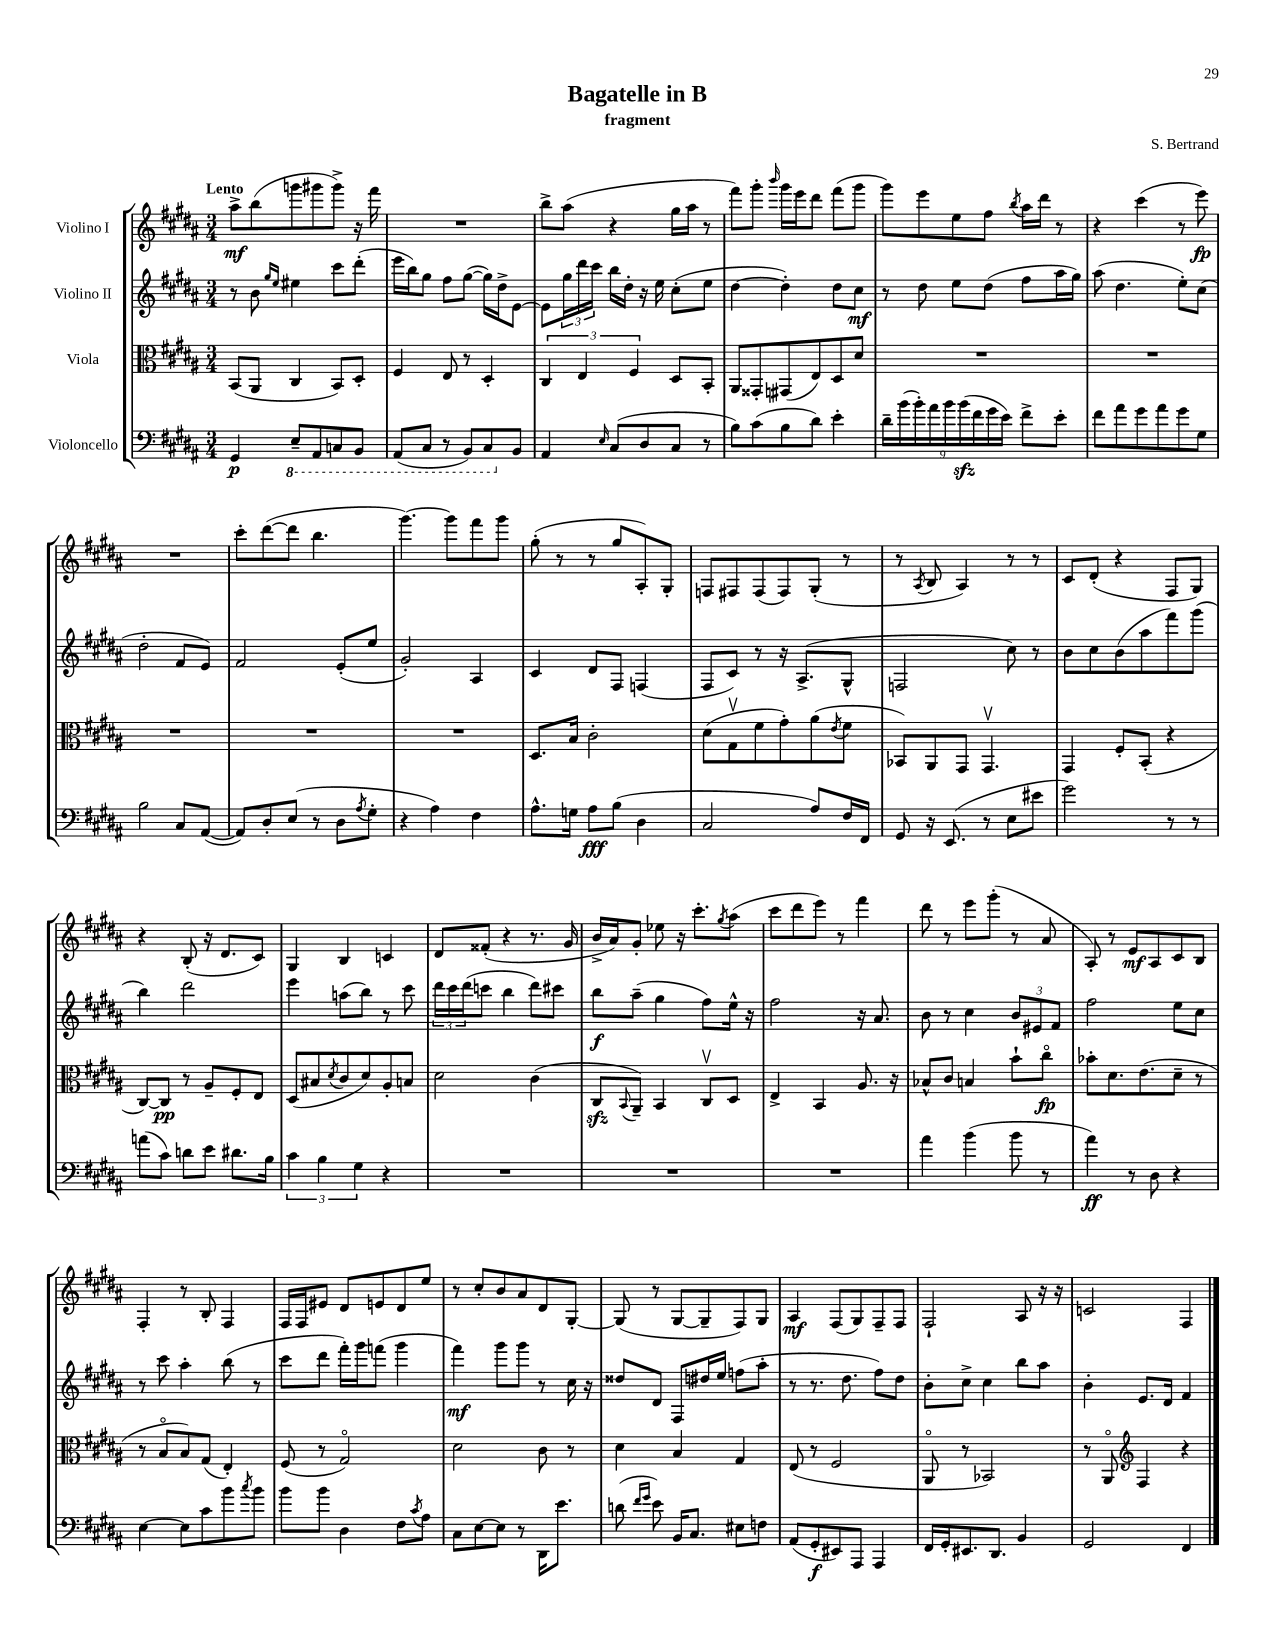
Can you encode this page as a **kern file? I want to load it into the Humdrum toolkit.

**kern	**kern	**kern	**kern
*staff4	*staff3	*staff2	*staff1
*clefF4	*clefC3	*clefG2	*clefG2
*k[f#c#g#d#a#]	*k[f#c#g#d#a#]	*k[f#c#g#d#a#]	*k[f#c#g#d#a#]
*M3/4	*M3/4	*M3/4	*M3/4
4GG#	(8BB	8r	8aa#^
.	8AA#	8b	(8bb
.	.	16qqgg#	.
.	.	16qqee	.
8EE~	4C#	4ee#	8ggg
8AAA#	.	.	8ggg#
8CC	8BB)	8ccc#	8ggg#^)
8BBB	8D#'	(8ddd#'	16r
.	.	.	16fff#
=	=	=	=
(8AAA#	4F#	16eee	2.r
.	.	16bb)	.
8CC#	.	8gg#	.
8r	8E	8ff#	.
8BBB)	8r	([8gg#	.
8CC#	4D#'	16gg#])	.
.	.	16dd#^	.
8BB	.	[8e	.
=	=	=	=
4AA#	6C#	8e]	8bb^
.	.	24gg#	(8aa#
.	6E	24ddd#	.
.	.	24ccc#	.
16qqE	.	.	.
(8C#	.	16bb	4r
.	.	16dd#'	.
.	6F#	.	.
8D#	.	16r	.
.	.	16ee	.
8C#	8D#	(8cc#'	16gg#
.	.	.	16aa#
8r	8BB'	8ee	8r
=	=	=	=
8B)	8AA#	[4dd#	8fff#)
(8c#	8GG##'	.	8ggg#'
.	.	.	16qqbbb
8B	(8GG#	4dd#'])	16ggg#
.	.	.	16eee
8d#)	8E)	.	8ddd#
4e'	8D#	8dd#	(8fff#
.	8d#	8cc#	8ggg#
=	=	=	=
18d#~	2.r	8r	8ggg#)
(18b	.	.	.
18b')	.	.	.
.	.	8dd#	8eee
18a#	.	.	.
18b	.	.	.
.	.	8ee	8ee
(18b	.	.	.
18f#	.	.	.
.	.	(8dd#	8ff#
18g#	.	.	.
18e)	.	.	.
.	.	.	8qbb
8f#^	.	8ff#	16aa#
.	.	.	16ddd#
8e'	.	16aa#	8r
.	.	16gg#)	.
=	=	=	=
8f#	2.r	(8aa#	4r
8a#	.	4.dd#	.
8g#	.	.	(4ccc#
8a#	.	.	.
8g#	.	8ee')	8r
8G#	.	(8cc#	8eee)
=	=	=	=
2B	2.r	2dd#'	2.r
8C#	.	8f#	.
([8AA#	.	8e)	.
=	=	=	=
8AA#])	2.r	2f#	8ccc#'
8D#'	.	.	([8ddd#
(8E	.	.	8ddd#]
8r	.	.	4.bb
8D#	.	(8e'	.
8qA#	.	.	.
8G#'	.	8ee	.
=	=	=	=
4r	2.r	2g#')	[4.ggg#)
4A#)	.	.	.
.	.	.	8ggg#]
4F#	.	4A#	8fff#
.	.	.	8ggg#
=	=	=	=
8.A#^^	8.D#	4c#	(8gg#'
.	.	.	8r
16G	16B	.	.
8A#	2c#'	8d#	8r
(8B	.	8F#	8gg#
4D#	.	(4F	8A#')
.	.	.	8G#'
=	=	=	=
2C#	(8d#	8F#	8F
.	8G#v	8c#)	8F#
.	8f#	8r	(8F#
.	8g#')	16r	8F#)
.	.	(8.A#^	.
8A#)	(8a#	.	(8G#'
.	8qe	.	.
16F#	8f#	8G#^^	8r
16FF#	.	.	.
=	=	=	=
8GG#	8BB-)	2F	8r
.	.	.	8qA#
16r	8AA#	.	8B
(8.EE	.	.	.
.	8GG#	.	4A#)
8r	4.GG#v	.	.
8E	.	8cc#)	8r
8e#	.	8r	8r
=	=	=	=
2g#)	4GG#	8b	8c#
.	.	8cc#	(8d#'
.	8F#'	(8b	4r
.	(8BB'	8aa#	.
8r	4r	8fff#)	8F#
8r	.	(8ggg#	8G#)
=	=	=	=
(8a	[8C#)	4bb)	4r
8c#)	8C#]	.	.
8d	8r	2ddd#	(8B'
8e	8A#~	.	16r
.	.	.	8.d#
8.d#	8F#'	.	.
.	8E	.	8c#)
16B	.	.	.
=	=	=	=
6c#	(8D#	4eee	4G#
.	8B#	.	.
6B	.	.	.
.	8qd#	.	.
.	8c#	(8aa	4B
6G#	.	.	.
.	8d#)	8bb)	.
4r	8A#'	8r	4c
.	8B	8ccc#	.
=	=	=	=
2.r	2d#	24ddd#	8d#
.	.	24ccc#	.
.	.	(24ddd#	.
.	.	8ccc	(8f##'
.	.	4bb	4r
.	(4c#	8ddd#)	8.r
.	.	8ccc#	.
.	.	.	16g#
=	=	=	=
2.r	8C#	8bb	16b^
.	.	.	16a#)
.	8qqBB	.	.
.	8AA#~)	(8aa#~	8g#'
.	4BB	4gg#	8ee-
.	.	.	16r
.	.	.	8.ccc#'
.	8C#v	8ff#)	.
.	.	.	8qgg#
.	8D#	16ee^^	(8aa#
.	.	16r	.
=	=	=	=
2.r	4E^	2ff#	8ccc#
.	.	.	8ddd#
.	4BB	.	8eee)
.	.	.	8r
.	8.A#	16r	4fff#
.	.	8.a#	.
.	16r	.	.
=	=	=	=
4a#	8B-^^	8b	8ddd#
.	8c#	8r	8r
(4b	4B	4cc#	8eee
.	.	.	(8ggg#'
8b	8b`	12b	8r
.	.	12e#	.
8r	8cc#o	.	8a#
.	.	12f#	.
=	=	=	=
4a#)	8b-'	2ff#	8A#')
.	8.d#	.	8r
8r	.	.	8e
.	(8.e	.	.
8D#	.	.	8A#
4r	8d#~	8ee	8c#
.	8r	8cc#	8B
=	=	=	=
[4E	8r	8r	4F#'
.	8Bo	8ccc#	.
8E]	8B)	4aa#'	8r
8c#	(8G#	.	8B'
8b	4E')	(8bb	4F#
8qcc#	.	.	.
8b	.	8r	.
=	=	=	=
8b	(8F#	8ccc#	16F#
.	.	.	16F#
8b	8r	8ddd#	8e#
4D#	2G#o)	16fff#')	8d#
.	.	16ggg#	.
.	.	(8fff	8e
8F#	.	4ggg#	8d#
8qc#	.	.	.
8A#	.	.	8ee
=	=	=	=
8C#	2d#	4fff#)	8r
[8E	.	.	8cc#'
8E]	.	8ggg#	8b
8r	.	8ggg#	8a#
16DD#	8c#	8r	8d#
8.e	.	.	.
.	8r	16cc#	[8G#'
.	.	16r	.
=	=	=	=
(8d	4d#	8dd##	(8G#]
16qqf#	.	.	.
16qqg#	.	.	.
8e)	.	8d#	8r
16BB	4B	8F#	[8G#
8.C#	.	.	.
.	.	16dd#	8G#~]
.	.	16ee	.
8E#	4G#	(8ff	8F#)
8F	.	8aa#'	8G#
=	=	=	=
(8AA#	(8E	8r	4A#
8GG#'	8r	8.r	.
8EE#)	2F#	.	(8F#
.	.	8.dd#	.
8AAA#	.	.	8G#)
4AAA#	.	8ff#)	8F#~
.	.	8dd#	8F#
=	=	=	=
16FF#	8AA#o	8b'	2F#`
16GG#'	.	.	.
8.EE#	8r	8cc#^	.
.	2BB-)	4cc#	.
8.DD#	.	.	.
4BB	.	8bb	8A#
.	.	8aa#	16r
.	.	.	16r
=	=	=	=
2GG#	8r	4b'	2c
.	8AA#o	.	.
*	*clefG2	*	*
.	4F#	8.e	.
.	.	16d#	.
4FF#	4r	4f#	4F#
==	==	==	==
*-	*-	*-	*-
